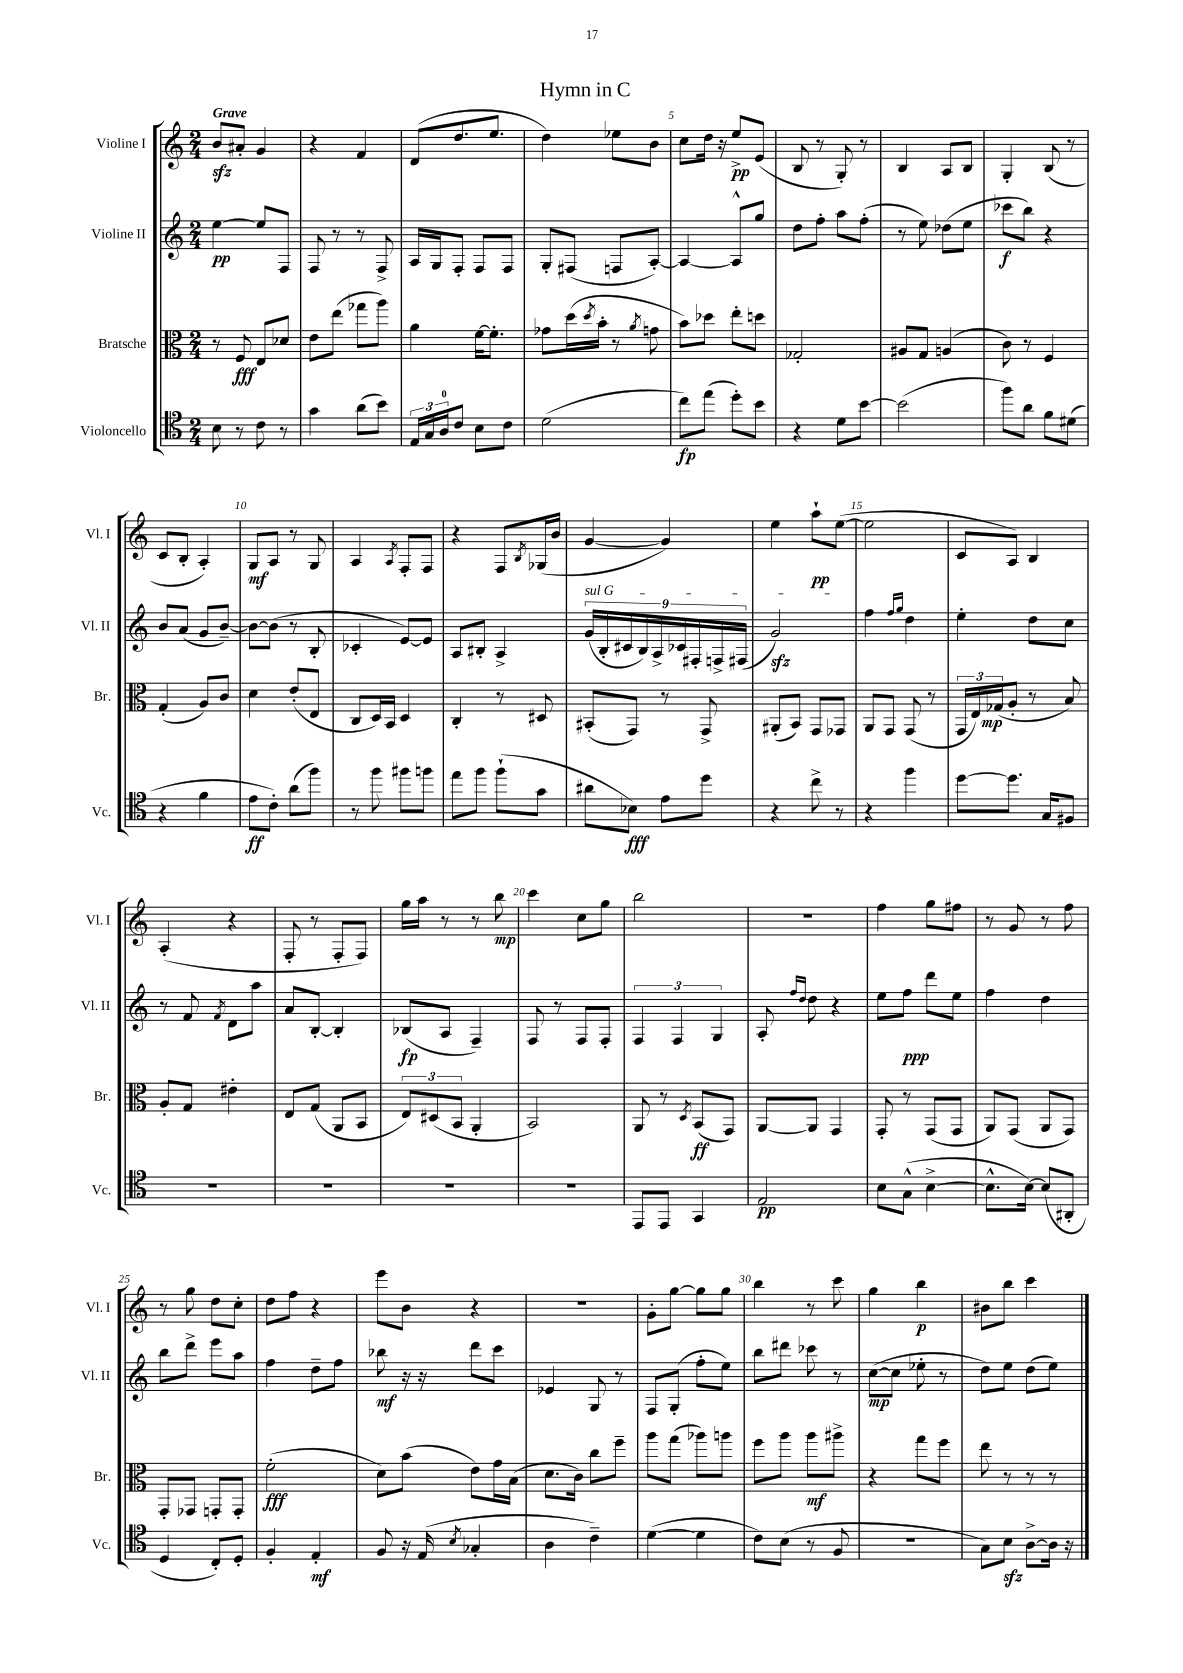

**kern	**kern	**kern	**kern
*staff4	*staff3	*staff2	*staff1
*clefC4	*clefC3	*clefG2	*clefG2
*k[]	*k[]	*k[]	*k[]
*M2/4	*M2/4	*M2/4	*M2/4
8B	8r	[4ee	8b
8r	8F	.	8a#'
8c	8E	8ee]	4g
8r	8d-	8F	.
=	=	=	=
4g	8e	8F	4r
.	(8ee	8r	.
(8a	8gg-	8r	4f
8b)	8aa)	8F^	.
=	=	=	=
24E	4a	16A	(8d
24G	.	.	.
.	.	16G	.
24A	.	.	.
8c	.	8F'	8.dd
8B	[16f	8F	.
.	8.f']	.	8.ee
8c	.	8F	.
=	=	=	=
(2d	8g-	8G'	4dd)
.	(16dd	(8F#	.
.	8qdd	.	.
.	16b'	.	.
.	8r	8F	8ee-
.	8qa	.	.
.	8g	[8A')	8b
=	=	=	=
8cc)	8b)	4A_	8cc
(8ee	8dd-	.	16dd
.	.	.	16r
8dd')	8ee'	8A^^]	8ee^
8b	8dd	8gg	(8e
=	=	=	=
4r	2G-'	8dd	8B
.	.	8ff'	8r
8d	.	8aa	8G')
[8b	.	(8ff'	8r
=	=	=	=
(2b]	8A#	8r	4B
.	8G	8ee)	.
.	(4A	(8dd-	8A
.	.	8ee	8B
=	=	=	=
8ff)	8c)	8ccc-	4G'
8a	8r	8bb)	.
8f	4F	4r	(8B
(8d#	.	.	8r
=	=	=	=
4r	(4G'	8b	8c
.	.	(8a	8B'
4f	8A)	8g	4A')
.	8c	[8b~)	.
=	=	=	=
8e	4d	8b_	8G
8c')	.	(8b]	8A
(8a	(8e'	8r	8r
8ff)	8E	8B'	8G
=	=	=	=
8r	8C	4c-'	4A
8ff	16D)	.	.
.	16BB	.	.
.	.	.	8qA
8ff#	4D	[8e)	8F'
8ff	.	8e]	8F
=	=	=	=
8ee	4C'	8A	4r
8ff	.	8B#'	.
(8ff`	8r	4A^	8F
.	.	.	8qB
8g	8D#	.	(16G-
.	.	.	16b
=	=	=	=
8a#	(8BB#'	(18g	[4g
.	.	18B'	.
.	.	18c#	.
8B-)	8GG)	.	.
.	.	18B)	.
.	.	18A^	.
8e	8r	.	4g])
.	.	18c-	.
.	.	18F#'	.
8dd	8GG^	.	.
.	.	18F^	.
.	.	(18F#	.
=	=	=	=
4r	(8AA#'	2g)	4ee
.	8BB)	.	.
8cc^	8GG	.	8aa`
8r	8GG-	.	([8ee
=	=	=	=
4r	8AA	4ff	2ee]
.	8GG	.	.
.	.	16qqff	.
.	.	16qqgg	.
4ff	(8GG	4dd	.
.	8r	.	.
=	=	=	=
[8dd	24GG	4ee'	8c
.	24E)	.	.
.	(24G-	.	.
8.dd]	8A'	.	8A)
.	8r	8dd	4B
16G	.	.	.
8F#	8B)	8cc	.
=	=	=	=
2r	8A'	8r	(4A'
.	8G	8f	.
.	.	8qf	.
.	4e#'	8d	4r
.	.	8aa	.
=	=	=	=
2r	8E	8a	8F'
.	(8G	[8B'	8r
.	8AA	4B']	8F'
.	8BB	.	8F)
=	=	=	=
2r	12E)	(8B-	16gg
.	.	.	16aa
.	(12D#	.	.
.	.	8A	8r
.	12BB	.	.
.	4AA'	4F~)	8r
.	.	.	8bb
=	=	=	=
2r	2BB)	8F	4ccc
.	.	8r	.
.	.	8F	8cc
.	.	8F'	8gg
=	=	=	=
8EE	8AA	6F	2bb
8EE	8r	.	.
.	.	6F	.
.	8qD	.	.
4GG	(8BB	.	.
.	.	6G	.
.	8GG)	.	.
=	=	=	=
2E	[8AA	8A'	2r
.	.	16qqff	.
.	.	16qqdd	.
.	8AA]	8dd	.
.	4GG	4r	.
=	=	=	=
8B	8GG'	8ee	4ff
(8G^^	8r	8ff	.
[4B^	(8GG	8ddd	8gg
.	8GG	8ee	8ff#
=	=	=	=
8.B^^]	8AA)	4ff	8r
.	(8GG	.	8g
[16B)	.	.	.
(8B]	8AA	4dd	8r
8AA#'	8GG)	.	8ff
=	=	=	=
4D	8GG'	8bb	8r
.	8GG-	8ddd^	8gg
8C')	8GG'	8eee	8dd
8D'	8GG'	8aa	8cc'
=	=	=	=
4F'	(2f'	4ff	8dd
.	.	.	8ff
4E'	.	8dd~	4r
.	.	8ff	.
=	=	=	=
8F	8d)	8bb-	8eee
16r	(8b	16r	8b
(16E	.	16r	.
8qB	.	.	.
4G-'	8e)	8ddd	4r
.	16g	8ccc	.
.	(16B	.	.
=	=	=	=
4A	8.d	4e-	2r
.	16c)	.	.
4c~)	8cc	8G	.
.	8ff~	8r	.
=	=	=	=
([4d	8aa	8F	8g'
.	(8gg	(8G'	[8gg
4d]	8aa-)	8ff'	8gg]
.	8aa	8ee)	8gg
=	=	=	=
8c)	8ff	8bb	4bb
(8B	8aa	8ddd#	.
8r	8aa	8ccc-	8r
8F	8aa#^	8r	8ccc
=	=	=	=
2r	4r	([8cc	4gg
.	.	8cc]	.
.	8gg	8ee-'	4bb
.	8ff	8r	.
=	=	=	=
8G)	8ee	8dd)	8b#
8B	8r	8ee	8bb
[8A^	8r	(8dd	4ccc
16A]	8r	8ee)	.
16r	.	.	.
==	==	==	==
*-	*-	*-	*-
